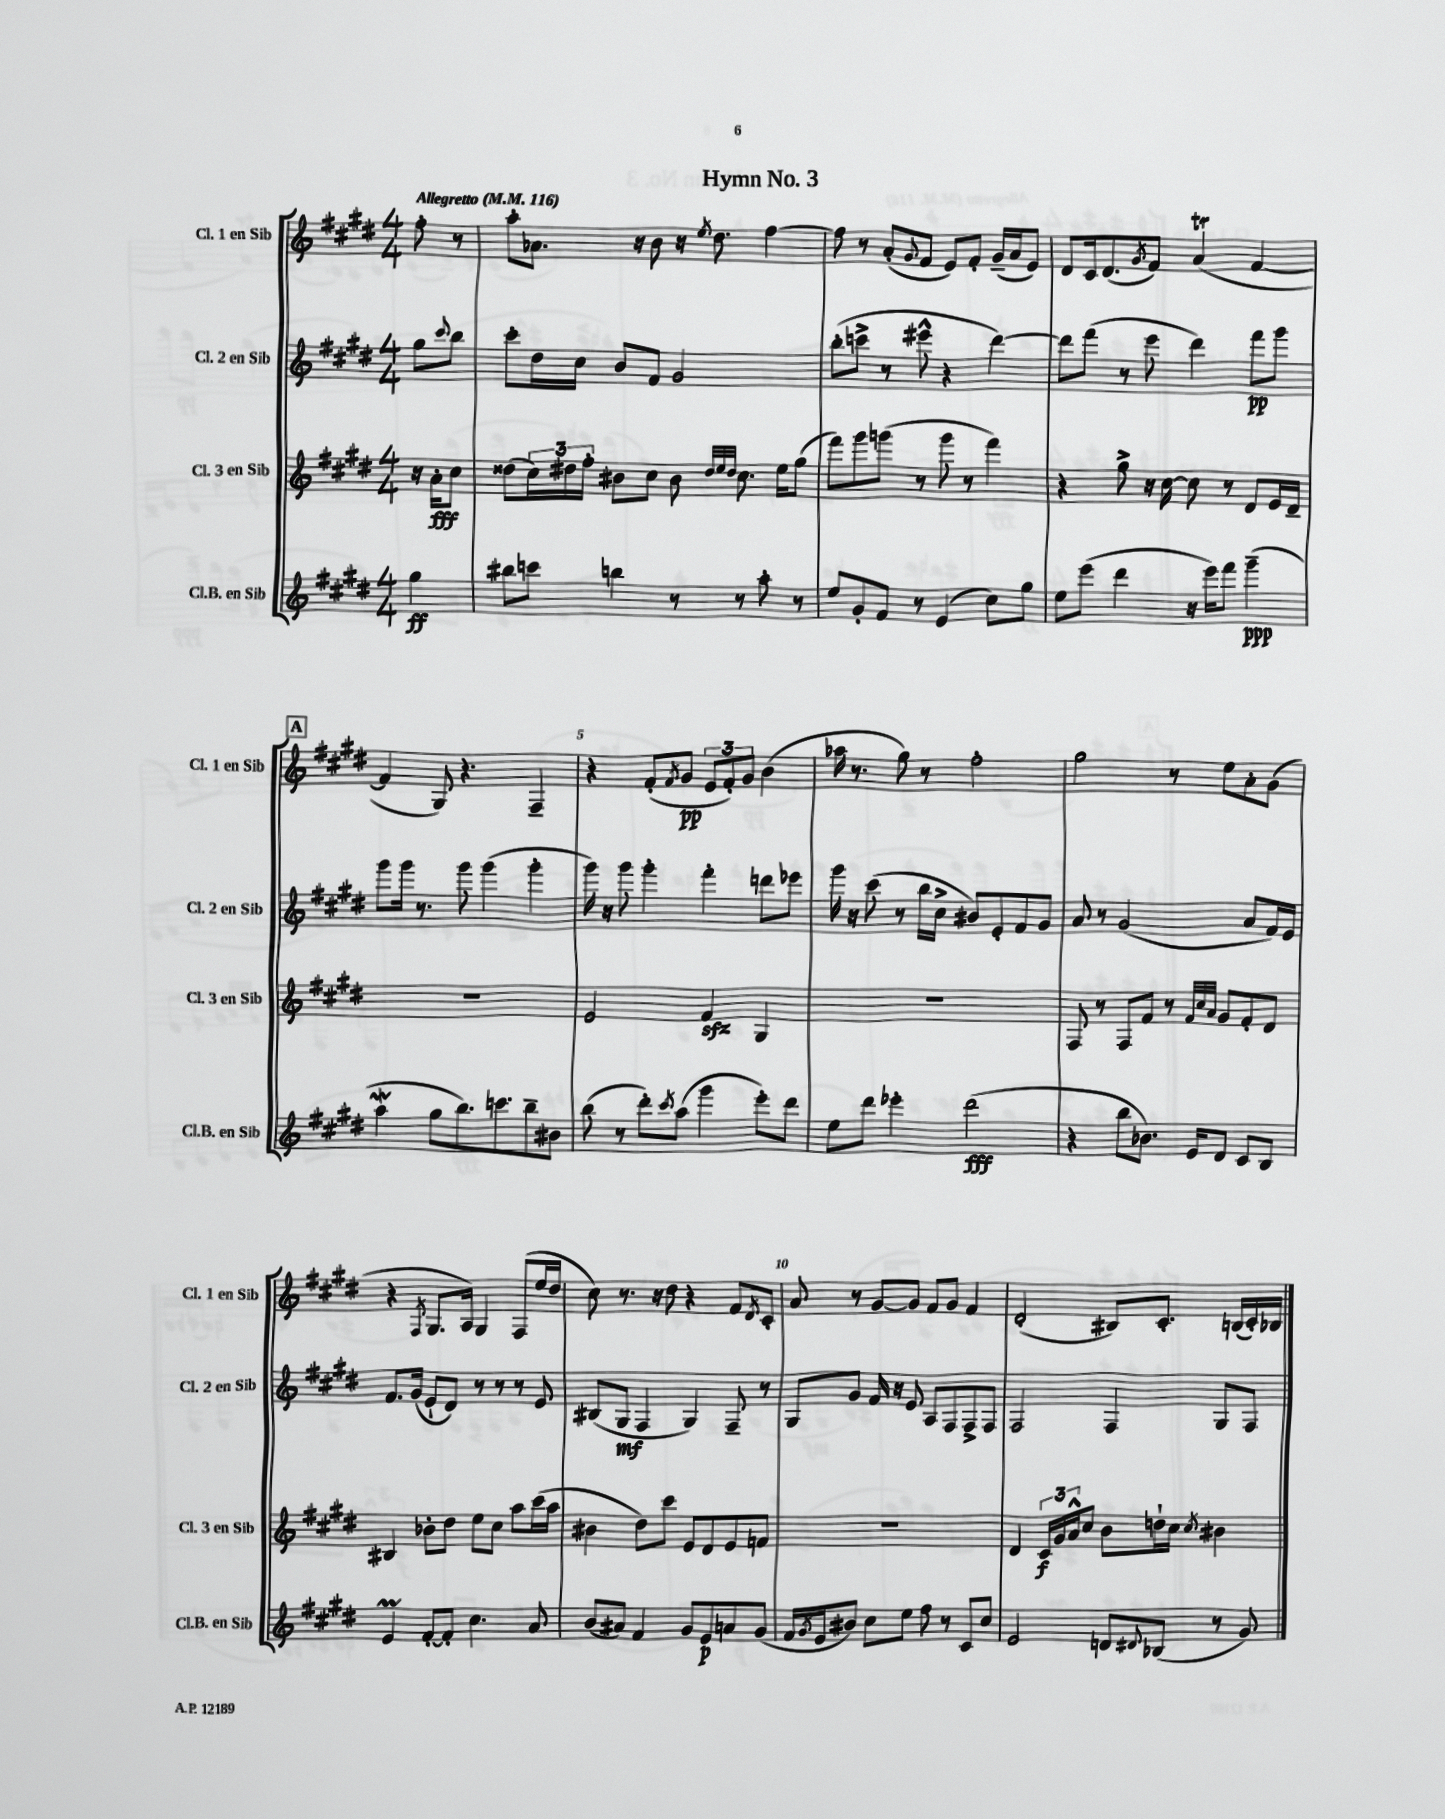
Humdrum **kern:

**kern	**kern	**kern	**kern
*staff4	*staff3	*staff2	*staff1
*clefG2	*clefG2	*clefG2	*clefG2
*k[f#c#g#d#]	*k[f#c#g#d#]	*k[f#c#g#d#]	*k[f#c#g#d#]
*M4/4	*M4/4	*M4/4	*M4/4
*MM116	*MM116	*MM116	*MM116
4gg#	16r	8gg#	8ff#'
.	16a'	.	.
.	.	8qqccc#	.
.	8cc#	8bb	8r
=	=	=	=
8bb#	(8dd##	8ccc#'	8aa'
8ccc	24cc#)	16dd#	8.a-
.	24dd#	.	.
.	.	16cc#	.
.	24ff#'	.	.
4bb	8b#	8b	.
.	.	.	16r
.	8cc#	8f#	8b
8r	8b#	2g#	16r
.	.	.	8qee
.	.	.	8.dd#
.	32qqdd#	.	.
.	32qqee	.	.
.	32qqdd#	.	.
8r	8.cc#	.	.
8aa'	.	.	[4ff#
.	16ee	.	.
8r	(8gg#	.	.
=	=	=	=
8ee	8fff#)	(8bb'	8ff#]
8g#'	8ggg#	8ccc^	8r
8f#	(8ggg	8r	(8a'
.	.	.	8qqg#
8r	8r	8eee#^^	8f#
(4e	8ggg	4r	8e)
.	8r	.	8f#'
8cc#)	4fff#)	[4ddd#)	(16g#~
.	.	.	16a
8gg#	.	.	8e)
=	=	=	=
8ee	4r	8ddd#]	8d#
(8eee	.	(8fff#	16c#
.	.	.	(8.d#
4ddd#	8gg#^	8r	.
.	.	.	8qg#
.	16r	8eee	8f#)
.	[16cc#	.	.
16r	8cc#]	4ddd#)	(4a
16eee)	.	.	.
8fff#	8r	.	.
(4ggg#~	8d#	8fff#	[4f#
.	16e	8ggg#	.
.	16d#~	.	.
=	=	=	=
4aa	1r	8ggg#	4f#]
.	.	16ggg#	.
.	.	8.r	.
8gg#	.	.	8G#)
8.bb)	.	8ggg#	4.r
.	.	(4ggg#	.
8.ccc	.	.	.
8bb~	.	4ggg#'	4F#~
8b#	.	.	.
=	=	=	=
(8bb	2e	16ggg#)	4r
.	.	16r	.
8r	.	8ggg#	.
8ddd#')	.	4ggg#'	(8f#'
8qccc#	.	.	8qf#
(8aa	.	.	8g#
4ggg#	4f#	4fff#'	12e
.	.	.	12f#')
.	.	.	12g#
8eee')	4G#	8ddd	(4b
8ddd#	.	8eee-	.
=	=	=	=
8ee	1r	16ggg#	16aa-
.	.	16r	8.r
8ddd#	.	(8ccc#	.
4eee-'	.	8r	8gg#)
.	.	16bb	8r
.	.	16cc#^	.
(2ddd#	.	8b#)	2ff#'
.	.	8e'	.
.	.	8f#	.
.	.	8g#	.
=	=	=	=
4r	8F#	8a	2gg#
.	8r	8r	.
8bb	8F#	(2g#	.
8.b-)	8f#	.	.
.	8r	.	8r
16e	.	.	.
.	32qqf#	.	.
.	32qqcc#	.	.
.	32qqa	.	.
8d#	8g#	.	8ee
8c#	8f#'	8a	8a'
8B	8d#	16f#)	(8g#
.	.	16e	.
=	=	=	=
4e	4B#	8.f#	4r
.	.	(16g#	.
.	.	.	8qF#
[8f#'	8b-'	8e`	8.G#
8f#']	8dd#	8d#)	.
.	.	.	16A)
4.cc#	8ee	8r	4G#
.	8cc#	8r	.
.	8aa	8r	(8F#
8a	(16ccc#	8e	16ee
.	16aa	.	16dd#
=	=	=	=
(8b	4b#	(8B#	8cc#)
8a#)	.	8G#	8.r
4f#	8dd#)	4F#	.
.	.	.	16r
.	8ccc#	.	8dd#
8g#	8e	4G#)	4r
8e	8d#	.	.
8a	8e	8F#~	8f#
.	.	.	8qd#
(8g#	8f	8r	8c#'
=	=	=	=
16f#	1r	8G#	8a
8qg#	.	.	.
16e	.	.	.
8b#)	.	8g#	8r
8cc#	.	16f#	[8g#
.	.	16r	.
8ee	.	8e	8g#]
8ff#	.	8A	8f#
8r	.	8F#	8g#
8c#	.	8F#^	4f#
8cc#	.	8F#	.
=	=	=	=
2e	4d#	2F#	(2d#'
.	24c#	.	.
.	24g#	.	.
.	24a^^	.	.
.	8cc#	.	.
8d	8b	4F#	8B#)
8qqd#	.	.	.
(8B-	16dd`	.	8.c#'
.	16cc#	.	.
.	8qcc#	.	.
8r	4b#	8G#	.
.	.	.	(16B
8g#)	.	8F#	16c#')
.	.	.	16B-
==	==	==	==
*-	*-	*-	*-
